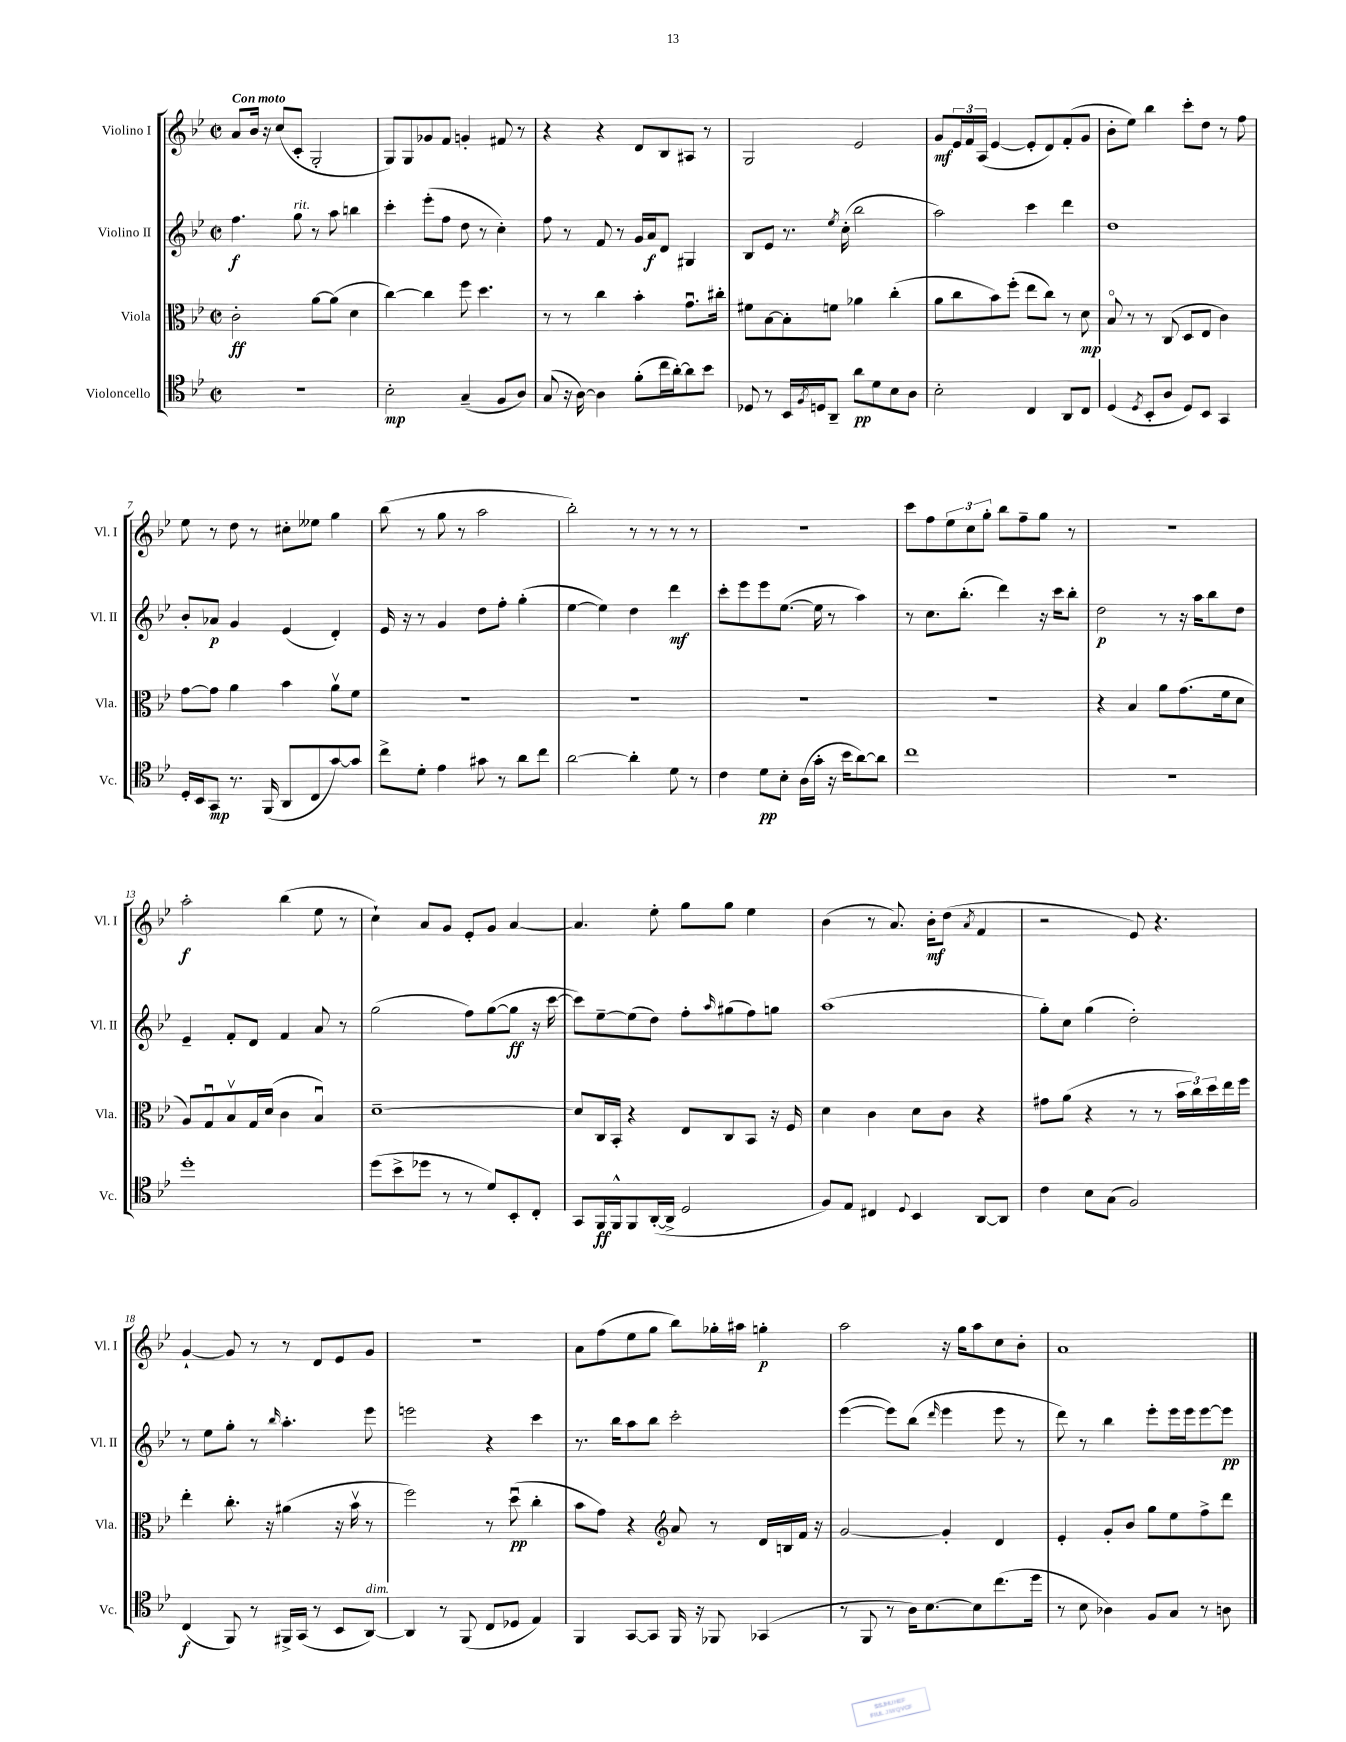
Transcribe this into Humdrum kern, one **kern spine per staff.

**kern	**dynam	**kern	**dynam	**kern	**dynam	**kern	**dynam
*part4	*part4	*part3	*part3	*part2	*part2	*part1	*part1
*staff4	*staff4	*staff3	*staff3	*staff2	*staff2	*staff1	*staff1
*I"Violoncello	*	*I"Viola	*	*I"Violino II	*	*I"Violino I	*
*I'Vc.	*	*I'Vla.	*	*I'Vl. II	*	*I'Vl. I	*
*clefC4	*	*clefC3	*	*clefG2	*	*clefG2	*
*k[b-e-]	*	*k[b-e-]	*	*k[b-e-]	*	*k[b-e-]	*
*M2/2	*	*M2/2	*	*M2/2	*	*M2/2	*
*met(c|)	*	*met(c|)	*	*met(c|)	*	*met(c|)	*
=1	=1	=1	=1	=1	=1	=1	=1
!	!	!	!	!	!	!LO:TX:a:B:t=Con moto	!
1r	.	2c'\	ff	4.ff\	f	8a/L	.
.	.	.	.	.	.	16b-/Jk	.
.	.	.	.	.	.	16r	.
.	.	.	.	.	.	(8cc/L	.
!	!	!	!	!LO:TX:a:i:t=rit.	!	!	!
.	.	.	.	8gg\	.	8c'/J	.
.	.	[8a\L	.	8r	.	2G'/	.
.	.	(8a\J]	.	8aa\	.	.	.
.	.	4d\	.	4bbn\	.	.	.
=2	=2	=2	=2	=2	=2	=2	=2
2B-'\	mp	[4cc\)	.	4ccc'\	.	8G/L)	.
.	.	.	.	.	.	8G/	.
.	.	4cc\]	.	(8eee-'\L	.	8g-X/	.
.	.	.	.	8ff\J	.	8f/J	.
(4G~/	.	8ff\	.	8dd\	.	4gn'/	.
.	.	4.dd\	.	8r	.	.	.
8F/L	.	.	.	4cc'\)	.	8f#X/	.
8A/J)	.	.	.	.	.	8r	.
=3	=3	=3	=3	=3	=3	=3	=3
(8G/	.	8r	.	8ff\	.	4r	.
16r	.	8r	.	8r	.	.	.
[16A\)	.	.	.	.	.	.	.
4A\]	.	4cc\	.	8f/	.	4r	.
.	.	.	.	8r	.	.	.
(8f'\L	.	4b-'\	.	16g/LL	.	8d/L	.
.	.	.	.	16a/J	f	.	.
16cc\L	.	.	.	8d/J	.	8B-/	.
[16a'\J)	.	.	.	.	.	.	.
8a\]	.	8.gu\L	.	4G#X/	.	8A#X/J	.
8b-\J	.	.	.	.	.	8r	.
.	.	16cc#X'\Jk	.	.	.	.	.
=4	=4	=4	=4	=4	=4	=4	=4
8D-X/	.	8f#X\L	.	8B-/L	.	2G/	.
8r	.	[8B-\	.	8e-/J	.	.	.
16BB-/LL	.	8B-'\]	.	8.r	.	.	.
8qF/	.	.	.	.	.	.	.
16Dn/J	.	.	.	.	.	.	.
8AA~/J	.	8fn\J	.	.	.	.	.
.	.	.	.	8qee-/	.	.	.
.	.	.	.	(16cc'\	.	.	.
8a\L	pp	4a-X\	.	2bb-\	.	2e-/	.
8d\	.	.	.	.	.	.	.
8B-\	.	(4cc'\	.	.	.	.	.
8A\J	.	.	.	.	.	.	.
=5	=5	=5	=5	=5	=5	=5	=5
2B-'\	.	8a\L	.	2aa\)	.	8g/L	mf
.	.	8cc\	.	.	.	24e-/L	.
.	.	.	.	.	.	24f/	.
.	.	.	.	.	.	(24A/JJ	.
.	.	8b-\)	.	.	.	[4e-/	.
.	.	(8ff'\J	.	.	.	.	.
4C/	.	8ee-\L	.	4ccc\	.	8e-'/L]	.
.	.	8cc\J)	.	.	.	8d/)	.
8AA/L	.	8r	.	4ddd\	.	(8f'/	.
8C/J	.	8d\	mp	.	.	8g/J	.
=6	=6	=6	=6	=6	=6	=6	=6
(4D/	.	8B-/	.	1dd	.	8b-'\L	.
.	.	8r	.	.	.	8ee-\J)	.
8qD/	.	.	.	.	.	.	.
8BB-'/L	.	8r	.	.	.	4bb-\	.
8A/J	.	(8C/	.	.	.	.	.
8D/L)	.	8D/L	.	.	.	8ccc'\L	.
8BB-/J	.	8E-/J	.	.	.	8dd\J	.
4GG/	.	4c\)	.	.	.	8r	.
.	.	.	.	.	.	8ff\	.
!!LO:LB:g=z
=7	=7	=7	=7	=7	=7	=7	=7
16D'/LL	.	[8g\L	.	8b-'/L	.	8ee-\	.
16BB-/J	.	.	.	.	.	.	.
8GG/J	mp	8g\J]	.	8a-X/J	p	8r	.
8.r	.	4a\	.	4g/	.	8dd\	.
.	.	.	.	.	.	8r	.
(16FF/	.	.	.	.	.	.	.
8AA/L	.	4b-\	.	(4e-/	.	8cc#X'\L	.
8C/	.	.	.	.	.	8ee--X\J	.
[8g/)	.	8av\L	.	4d'/)	.	4gg\	.
8g/J]	.	8f\J	.	.	.	.	.
=8	=8	=8	=8	=8	=8	=8	=8
8cc^\L	.	1r	.	16e-/	.	(8bb-\	.
.	.	.	.	16r	.	.	.
8d'\J	.	.	.	8r	.	8r	.
4e-\	.	.	.	4g/	.	8gg\	.
.	.	.	.	.	.	8r	.
8g#X\	.	.	.	8dd\L	.	2aa\	.
8r	.	.	.	8ff'\J	.	.	.
8a\L	.	.	.	(4gg'\	.	.	.
8cc\J	.	.	.	.	.	.	.
=9	=9	=9	=9	=9	=9	=9	=9
[2a\	.	1r	.	[4ee-\	.	2bb-'\)	.
.	.	.	.	4ee-\])	.	.	.
4a'\]	.	.	.	4dd\	.	8r	.
.	.	.	.	.	.	8r	.
8d\	.	.	.	4ddd\	mf	8r	.
8r	.	.	.	.	.	8r	.
=10	=10	=10	=10	=10	=10	=10	=10
4c\	.	1r	.	8ccc'\L	.	1r	.
.	.	.	.	8eee-\	.	.	.
8d\L	pp	.	.	8eee-\	.	.	.
8B-'\J	.	.	.	([8.ee-\J	.	.	.
(16A\LL	.	.	.	.	.	.	.
16g'\JJ	.	.	.	16ee-\]	.	.	.
16r	.	.	.	8r	.	.	.
16b-\KL	.	.	.	.	.	.	.
[8a\)	.	.	.	4aa\)	.	.	.
8a\J]	.	.	.	.	.	.	.
=11	=11	=11	=11	=11	=11	=11	=11
1cc	.	1r	.	8r	.	8ccc\L	.
.	.	.	.	8.cc\L	.	8ff\	.
.	.	.	.	.	.	12ee-\	.
.	.	.	.	(8.bb-'\J	.	.	.
.	.	.	.	.	.	12cc\	.
.	.	.	.	.	.	12gg'\J	.
.	.	.	.	4ddd\)	.	8bb-\L	.
.	.	.	.	.	.	8ff~\	.
.	.	.	.	16r	.	8gg\J	.
.	.	.	.	16ccc\KL	.	.	.
.	.	.	.	8bb-'\J	.	8r	.
=12	=12	=12	=12	=12	=12	=12	=12
1r	.	4r	.	2dd\	p	1r	.
.	.	4B-/	.	.	.	.	.
.	.	8a\L	.	8r	.	.	.
.	.	(8.g\	.	16r	.	.	.
.	.	.	.	16aa\KL	.	.	.
.	.	.	.	8bb-\	.	.	.
.	.	16f\k	.	.	.	.	.
.	.	8d\J	.	8dd\J	.	.	.
!!LO:LB:g=z
=13	=13	=13	=13	=13	=13	=13	=13
1dd'	.	8A/L)	.	4e-~/	.	2aa'\	f
.	.	8Gu/	.	.	.	.	.
.	.	8B-v/	.	8f'/L	.	.	.
.	.	16G/L	.	8d/J	.	.	.
.	.	(16d/JJ	.	.	.	.	.
.	.	4c\	.	4f/	.	(4bb-\	.
.	.	4B-u/)	.	8a/	.	8ee-\	.
.	.	.	.	8r	.	8r	.
=14	=14	=14	=14	=14	=14	=14	=14
(8dd\L	.	[1d~	.	(2gg\	.	4cc`\)	.
8b-^\	.	.	.	.	.	.	.
8dd-X\J	.	.	.	.	.	8a/L	.
8r	.	.	.	.	.	8g/J	.
8r	.	.	.	8ff\L)	.	8e-'/L	.
8d/L)	.	.	.	([8gg\	.	8g/J	.
8BB-'/	.	.	.	8gg\J]	ff	[4a/	.
8C'/J	.	.	.	16r	.	.	.
.	.	.	.	[16ccc\	.	.	.
=15	=15	=15	=15	=15	=15	=15	=15
8GG/L	.	8d/L]	.	8ccc\L])	.	4.a/]	.
16FF/L	ff	16C/L	.	[8ee-~\	.	.	.
16FF^^/J	.	16BB-'/JJ	.	.	.	.	.
8FF/	.	4r	.	(8ee-\]	.	.	.
([16AA'/L	.	.	.	8dd\J)	.	8ee-'\	.
16AA^/JJ]	.	.	.	.	.	.	.
2D/	.	8E-/L	.	8ff'\L	.	8gg\L	.
.	.	.	.	16qqaa/	.	.	.
.	.	8C/	.	(8gg#X\	.	8gg\J	.
.	.	8BB-/J	.	8ff\)	.	4ee-\	.
.	.	16r	.	8ggn\J	.	.	.
.	.	16F/	.	.	.	.	.
=16	=16	=16	=16	=16	=16	=16	=16
8F/L)	.	4d\	.	(1aa	.	(4b-\	.
8E-/J	.	.	.	.	.	.	.
4C#X/	.	4c\	.	.	.	8r	.
.	.	.	.	.	.	8.a/)	.
8qqD/	.	.	.	.	.	.	.
4BB-/	.	8d\L	.	.	.	.	.
.	.	.	.	.	.	16b-'\KL	mf
.	.	8c\J	.	.	.	(8dd\J	.
.	.	.	.	.	.	8qa/	.
[8AA/L	.	4r	.	.	.	4f/	.
8AA/J]	.	.	.	.	.	.	.
=17	=17	=17	=17	=17	=17	=17	=17
4c\	.	8g#X\L	.	8gg'\L)	.	2r	.
.	.	(8a\J	.	8cc\J	.	.	.
8B-\L	.	4r	.	(4gg\	.	.	.
(8G\J	.	.	.	.	.	.	.
2F/)	.	8r	.	2dd'\)	.	8e-/)	.
.	.	8r	.	.	.	4.r	.
.	.	24b-\LL	.	.	.	.	.
.	.	24cc\)	.	.	.	.	.
.	.	24dd\	.	.	.	.	.
.	.	16ee-\	.	.	.	.	.
.	.	16ff\JJ	.	.	.	.	.
!!LO:LB:g=z
=18	=18	=18	=18	=18	=18	=18	=18
(4C/	f	4ee-'\	.	8r	.	[4g`/	.
.	.	.	.	8ee-\L	.	.	.
8FF/)	.	8.cc'\	.	8gg'\J	.	8g/]	.
8r	.	.	.	8r	.	8r	.
.	.	16r	.	.	.	.	.
.	.	.	.	16qqbb-/	.	.	.
16FF#X^/LL	.	(4a#X\	.	4.aa'\	.	8r	.
(16GG/JJ	.	.	.	.	.	.	.
8r	.	.	.	.	.	8d/L	.
8BB-/L	.	16r	.	.	.	8e-/	.
.	.	16b-v\	.	.	.	.	.
!LO:TX:a:i:t=dim.	!	!	!	!	!	!	!
[8AA/J)	.	8r	.	8eee-\	.	8g/J	.
=19	=19	=19	=19	=19	=19	=19	=19
4AA/]	.	2ff\)	.	2eeen\	.	1r	.
8r	.	.	.	.	.	.	.
(8FF/	.	.	.	.	.	.	.
8C/L	.	8r	.	4r	.	.	.
8D-X/J	.	(8ddu\	pp	.	.	.	.
4E-/)	.	4cc'\	.	4ccc\	.	.	.
=20	=20	=20	=20	=20	=20	=20	=20
4FF/	.	8b-\L	.	8.r	.	8a\L	.
.	.	8g\J)	.	.	.	(8ff\	.
.	.	.	.	16bb-\KL	.	.	.
[8GG/L	.	4r	.	8aa\	.	8ee-\	.
8GG/J]	.	.	.	8bb-\J	.	8gg\J	.
*	*	*clefG2	*	*	*	*	*
16FF/	.	8a/	.	2ccc'\	.	8bb-\L)	.
16r	.	.	.	.	.	.	.
8FF-X/	.	8r	.	.	.	16gg-X'\L	.
.	.	.	.	.	.	16aa#X\JJ	.
(4GG-X/	.	16d/LL	.	.	.	4ggn'\	p
.	.	16Bn/	.	.	.	.	.
.	.	16f/JJ	.	.	.	.	.
.	.	16r	.	.	.	.	.
=21	=21	=21	=21	=21	=21	=21	=21
8r	.	[2g/	.	([4eee-\	.	2aa\	.
8FF/	.	.	.	.	.	.	.
8r	.	.	.	8eee-\L])	.	.	.
16A\KL)	.	.	.	(8bb-\J	.	.	.
[8.B-\	.	.	.	.	.	.	.
.	.	.	.	16qqddd/	.	.	.
.	.	4g'/]	.	4eee-\	.	16r	.
.	.	.	.	.	.	16gg\KL	.
8B-\]	.	.	.	.	.	8aa\	.
(8.cc\	.	4d/	.	8eee-\	.	8cc\	.
.	.	.	.	8r	.	8b-'\J	.
16dd\Jk	.	.	.	.	.	.	.
=22	=22	=22	=22	=22	=22	=22	=22
8r	.	4e-'/	.	8ddd\)	.	1a	.
8B-\	.	.	.	8r	.	.	.
4A-X\)	.	8g'/L	.	4bb-\	.	.	.
.	.	8b-/J	.	.	.	.	.
8F/L	.	8gg\L	.	8eee-'\L	.	.	.
8G/J	.	8ee-\	.	16eee-\L	.	.	.
.	.	.	.	16eee-\J	.	.	.
8r	.	8ff^\	.	[8eee-\	.	.	.
8An\	.	8ddd\J	.	8eee-\J]	pp	.	.
==	==	==	==	==	==	==	==
*-	*-	*-	*-	*-	*-	*-	*-
